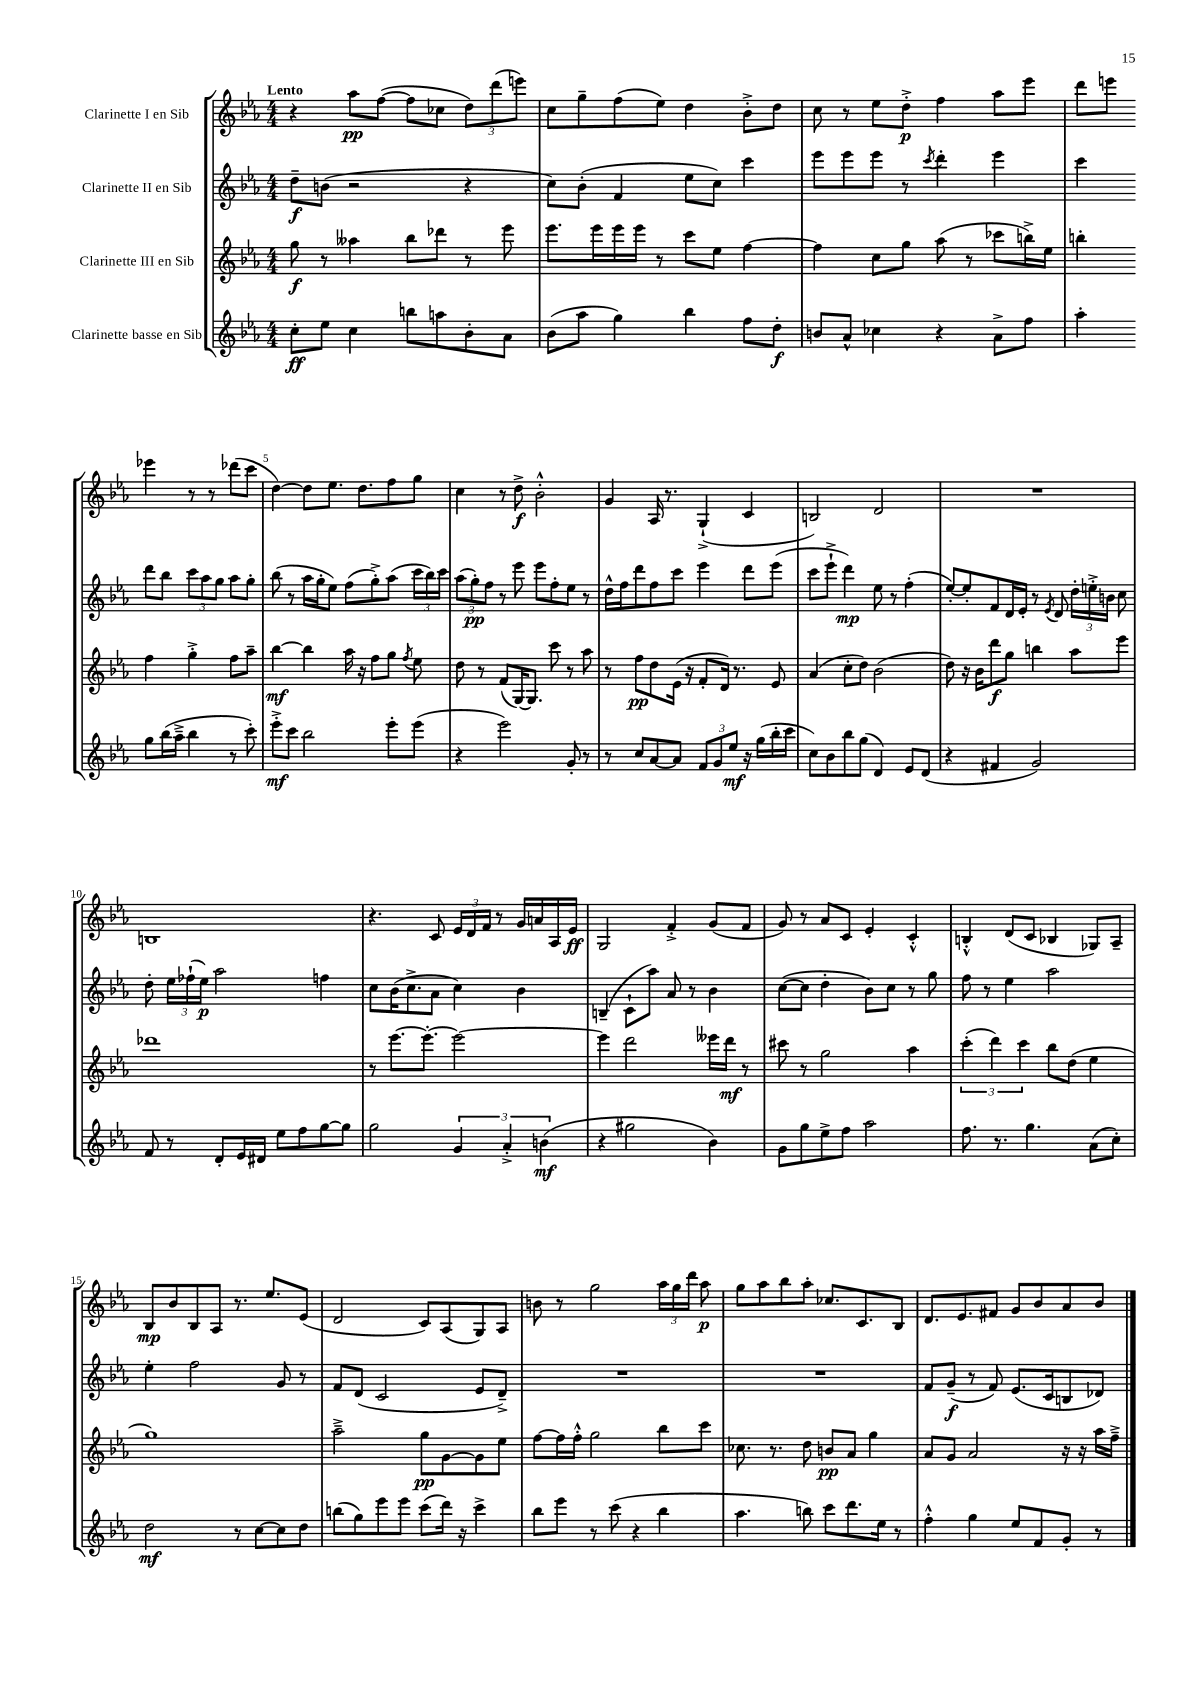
<<
\new StaffGroup <<
\new Staff = "s0" \with { instrumentName = "Clarinette I en Sib" } {
    \clef treble \key ees \major \numericTimeSignature \time 4/4 \tempo "Lento"
    \autoBeamOff r4 aes''8[\pp f''8]~( f''8[ ces''8] \tuplet 3/2 { d''8[) d'''8( e'''8]) } |
    c''8[ g''8-- f''8( ees''8]) d''4 bes'8[-.-> d''8] |
    c''8 r8 ees''8[ d''8]-.->\p f''4 aes''8[ ees'''8] |
    d'''8[ e'''8] ees'''4 r8 r8 des'''8[( c'''8] |
    d''4~) d''8[ ees''8.] d''8.[ f''8 g''8] |
    c''4 r8 d''8->\f bes'2-.-^ |
    g'4 aes16 r8. g4-!->( c'4 |
    b2) d'2 |
    R1 |
    b1 |
    r4. c'8 \tuplet 3/2 { ees'16[ d'16 f'16] } r8 g'16[ a'16 aes16 ees'16]\ff |
    g2 f'4-.-> g'8[( f'8] |
    g'8) r8 aes'8[ c'8] ees'4-. c'4-.-^ |
    b4-.-^ d'8[( c'8] bes4 ges8[) aes8]-- |
    bes8[\mp bes'8 bes8 aes8] r8. ees''8.[ ees'8]( |
    d'2 c'8[) aes8( g8) aes8] |
    b'8 r8 g''2 \tuplet 3/2 { aes''16[ g''16 d'''16] } aes''8\p |
    g''8[ aes''8 bes''8 aes''8]-. ces''8.[ c'8. bes8] |
    d'8.[ ees'8. fis'8] g'8[ bes'8 aes'8 bes'8] \bar "|." |
}
\new Staff = "s1" \with { instrumentName = "Clarinette II en Sib" } {
    \clef treble \key ees \major \numericTimeSignature \time 4/4
    \autoBeamOff d''8[--\f b'8]( r2 r4 |
    c''8[) bes'8]-.( f'4 ees''8[ c''8]) c'''4 |
    ees'''8[ ees'''8 ees'''8] r8 \acciaccatura { c'''8 } d'''4-. ees'''4 |
    c'''4 d'''8[ bes''8] \tuplet 3/2 { c'''8[ aes''8 g''8] } aes''8[ g''8]-. |
    bes''8( r8 aes''16[ g''16-. ees''8]) f''8[( g''8-.->) aes''8]( \tuplet 3/2 { c'''16[ bes''16) c'''16] } |
    \tuplet 3/2 { aes''8[( g''8-.\pp) f''8] } r8 ees'''8 ees'''8[ f''8-. ees''8] r8 |
    d''16[-^ f''16 d'''8 f''8 c'''8] ees'''4 d'''8[ ees'''8]( |
    c'''8[ ees'''8]-!-> d'''4\mp) ees''8 r8 f''4-.( |
    ees''8[~-.) ees''8-. f'8 d'16 ees'16]-. r8 \acciaccatura { ees'8 } d'8 \tuplet 3/2 { d''16[-. e''16-.-> b'16] } c''8 |
    d''8-. \tuplet 3/2 { ees''16[ fes''16-!( ees''16]\p) } aes''2 f''4 |
    c''8[ bes'16( c''8.-> aes'8] c''4) bes'4 |
    b4--( c'8[-! aes''8]) aes'8 r8 bes'4 |
    c''8[~( c''8] d''4-. bes'8[) c''8] r8 g''8 |
    f''8 r8 ees''4 aes''2 |
    ees''4-. f''2 g'8 r8 |
    f'8[ d'8]( c'2 ees'8[ d'8]--->) |
    R1 |
    R1 |
    f'8[ g'8]--\f( r8 f'8) ees'8.[( c'16 b8 des'8]) \bar "|." |
}
\new Staff = "s2" \with { instrumentName = "Clarinette III en Sib" } {
    \clef treble \key ees \major \numericTimeSignature \time 4/4
    \autoBeamOff g''8\f r8 aeses''4 bes''8[ des'''8] r8 ees'''8 |
    ees'''8.[ ees'''16 ees'''16 ees'''16] r8 c'''8[ ees''8] f''4~ |
    f''4 c''8[ g''8] aes''8( r8 ces'''8[ b''16->) ees''16] |
    b''4-. f''4 g''4-.-> f''8[ aes''8]-- |
    bes''4~\mf bes''4 aes''16 r16 f''8[ g''8] \acciaccatura { f''8 } ees''8 |
    d''8 r8 f'8[( g16~) g8.] c'''8 r8 aes''8 |
    r8 f''8[\pp d''8 ees'16]( r16 f'8[-. d'16]) r8. ees'8 |
    aes'4( c''8[-. d''8]) bes'2( |
    d''8) r16 bes'16[ d'''8\f g''8] b''4 aes''8[ ees'''8] |
    des'''1 |
    r8 ees'''8.[~ ees'''8.]~-. ees'''2~ |
    ees'''4 d'''2 eeses'''16[ d'''16]\mf r8 |
    cis'''8 r8 g''2 aes''4 |
    \tuplet 3/2 { c'''4-.( d'''4) c'''4 } bes''8[ d''8]( ees''4 |
    g''1) |
    aes''2---> g''8[\pp g'8~ g'8 ees''8] |
    f''8[~ f''16 f''16]-.-^ g''2 bes''8[ c'''8] |
    ces''8. r8. d''8 b'8[\pp aes'8] g''4 |
    aes'8[ g'8] aes'2 r16 r16 aes''16[ f''16]---> \bar "|." |
}
\new Staff = "s3" \with { instrumentName = "Clarinette basse en Sib" } {
    \clef treble \key ees \major \numericTimeSignature \time 4/4
    \autoBeamOff c''8[-.\ff ees''8] c''4 b''8[ a''8 bes'8-. aes'8] |
    bes'8[( aes''8] g''4) bes''4 f''8[ d''8]-.\f |
    b'8[ aes'8]-^ ces''4 r4 aes'8[-> f''8] |
    aes''4-. g''8[ bes''16( aes''16]---> bes''4 r8 c'''8-.) |
    ees'''8[-.->\mf c'''8] bes''2 ees'''8[-. ees'''8]( |
    r4 ees'''2) g'8-. r8 |
    r8 c''8[ aes'8~ aes'8] \tuplet 3/2 { f'8[ g'8 ees''8]\mf } r16 g''16[( bes''16-. c'''16] |
    c''8[) bes'8 bes''8 g''8]( d'4) ees'8[ d'8]( |
    r4 fis'4 g'2) |
    f'8 r8 d'8[-. ees'16 dis'16] ees''8[ f''8 g''8~ g''8] |
    g''2 \tuplet 3/2 { g'4 aes'4-.-> b'4\mf( } |
    r4 gis''2 bes'4) |
    g'8[ g''8 ees''8-> f''8] aes''2 |
    f''8. r8. g''4. aes'8[( c''8]-.) |
    d''2\mf r8 c''8[~ c''8 d''8] |
    b''8[( g''8) ees'''8 ees'''8] c'''8[( d'''16]) r16 c'''4-> |
    bes''8[ ees'''8] r8 c'''8( r4 bes''4 |
    aes''4. b''8) c'''8[ d'''8. ees''16] r8 |
    f''4-.-^ g''4 ees''8[ f'8 g'8]-. r8 \bar "|." |
}
>>
>>
\layout { \context { \Score \override BarNumber.break-visibility = ##(#f #t #t) barNumberVisibility = #(every-nth-bar-number-visible 5) } }
